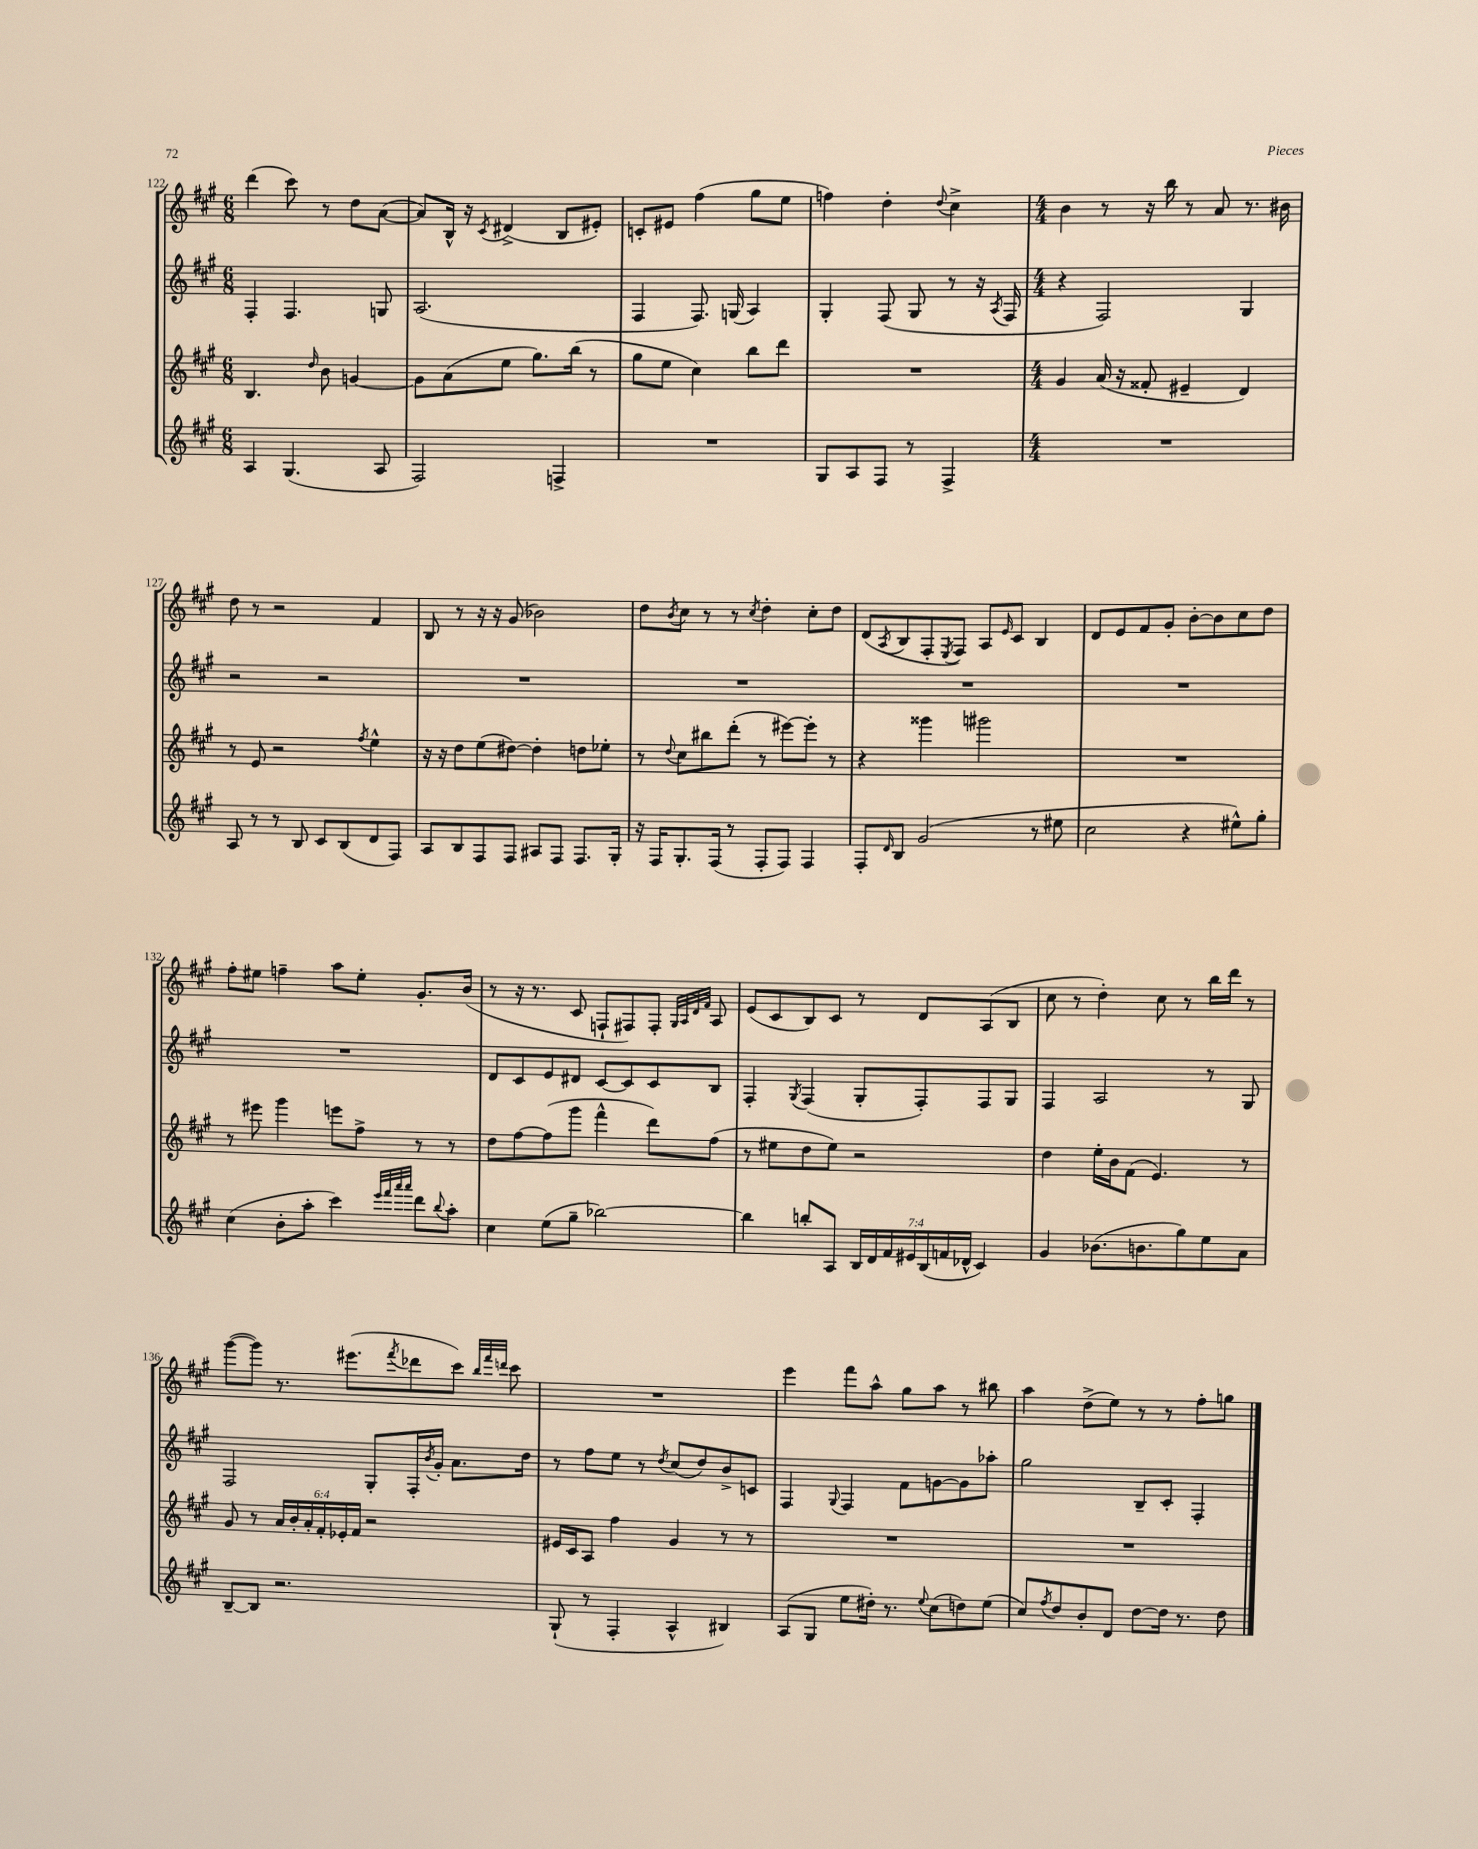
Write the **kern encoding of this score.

**kern	**kern	**kern	**kern
*staff4	*staff3	*staff2	*staff1
*clefG2	*clefG2	*clefG2	*clefG2
*k[f#c#g#]	*k[f#c#g#]	*k[f#c#g#]	*k[f#c#g#]
*M6/8	*M6/8	*M6/8	*M6/8
4A/	4.B/	4F#'/	(4ddd\
(4.G#/	.	4.F#/	8ccc#\)
.	16qqdd/	.	.
.	8b\	.	8r
.	[4g/	.	8dd\L
8A/	.	8G/	([8a\J
=	=	=	=
2F#/)	8g\]L	(2.A/	8a/]L)
.	(8a\	.	16B^^/Jk
.	.	.	16r
.	.	.	8qc#/
.	8ee\J	.	(4d#^/
.	8.gg#\L)	.	.
4F^/	.	.	8B/L
.	(16bb\Jk	.	.
.	8r	.	8e#'/J)
=	=	=	=
2.r	8gg#\L	4F#/	8c'/L
.	8ee\J	.	8e#/J
.	4cc#\)	8.F#/)	(4ff#\
.	.	(16G/	.
.	8bb\L	4A/)	8gg#\L
.	8ddd\J	.	8ee\J
=	=	=	=
8G#/L	2.r	4G#'/	4ff\)
8A/	.	.	.
8F#/J	.	(8F#/	4dd'\
8r	.	8G#/	.
.	.	.	8qqdd/
4F#^/	.	8r	4cc#^\
.	.	16r	.
.	.	8qA/	.
.	.	16F#/	.
=	=	=	=
*M4/4	*M4/4	*M4/4	*M4/4
1r	4g#/	4r	4b\
.	(16a/	2F#/)	8r
.	16r	.	.
.	8f##'/	.	16r
.	.	.	16bb\
.	4e#~/	.	8r
.	.	.	8a/
.	4d/)	4G#/	8.r
.	.	.	16b#\
=	=	=	=
8A/	8r	2r	8dd\
8r	8e/	.	8r
8r	2r	.	2r
8B/	.	.	.
8c#/L	.	2r	.
(8B/	.	.	.
.	8qff#/	.	.
8d/	4ee^^\	.	4f#/
8F#/J)	.	.	.
=	=	=	=
8A/L	16r	1r	8B/
.	16r	.	.
8B/	8dd\L	.	8r
8F#/	(8ee\	.	16r
.	.	.	16r
8F#/J	[8dd#\J)	.	(8g#/
8A#/L	4dd#'\]	.	2b-\)
8F#/J	.	.	.
8.F#/L	8dd\L	.	.
.	8ee-'\J	.	.
16G#'/Jk	.	.	.
=	=	=	=
16r	8r	1r	8dd\L
16F#/LK	.	.	.
.	8qqdd/	.	8qb/
8.G#'/	8cc#\L	.	8cc#\J
.	8bb#\	.	8r
(16F#/Jk	.	.	.
8r	(8ddd'\J	.	8r
.	.	.	8qcc#/
8F#'/L	8r	.	4dd'\
8F#/J)	[8eee#\L)	.	.
4F#/	8eee#'\]J	.	8cc#'\L
.	8r	.	8dd\J
=	=	=	=
8F#'/L	4r	1r	(8d/L
16qqd/	.	.	8qA/
8B/J	.	.	8B/
(2g#/	4ggg##\	.	8F#'/
.	.	.	8qE/
.	.	.	8F#/J)
.	2ggg#\	.	8A/L
.	.	.	16qqe/
.	.	.	8c#/J
8r	.	.	4B/
8ee#\	.	.	.
=	=	=	=
2cc#\	1r	1r	8d/L
.	.	.	8e/
.	.	.	8f#/
.	.	.	8g#'/J
4r	.	.	[8b'\L
.	.	.	8b\]
8ee#^^\L)	.	.	8cc#\
8gg#'\J	.	.	8dd\J
=	=	=	=
(4cc#\	8r	1r	8ff#'\L
.	8eee#\	.	8ee#\J
8b'\L	4ggg#\	.	4ff~\
8aa'\J	.	.	.
4ccc#\)	8eee\L	.	8aa\L
.	8ff#^\J	.	8ee#'\J
32qqeee/LLL	.	.	.
32qqfff#/	.	.	.
32qqaaa/	.	.	.
32qqaaa/JJJ	.	.	.
8ddd\L	8r	.	8.g#'/L
8qqbb/	.	.	.
8aa'\J	8r	.	.
.	.	.	(16b/Jk
=	=	=	=
4cc#\	8dd\L	8d/L	8r
.	[8ff#\	8c#/	16r
.	.	.	8.r
(8ee\L	(8ff#\]	8e/	.
8gg#~\J	8ggg#\J	8d#/J	8c#/
[2bb-\)	4fff#^^\	[8c#/L	8F`/L
.	.	8c#/]	8F#/)
.	8ddd\L)	8c#/	8F#'/J
.	.	.	32qqG#/LLL
.	.	.	32qqA/
.	.	.	32qqd/
.	.	.	32qqf#/JJJ
.	(8ff#\J	8B/J	8A/
=	=	=	=
4bb-\]	8r	4F#'/	(8e/L
.	8ee#\L	.	8c#/
.	.	8qG#/	.
8bb'/L	8dd\	(4F#/	8B/)
8A/J	8ee#\J)	.	8c#/J
28B/LL	2r	8G#'/L	8r
28d/	.	.	.
28f#/	.	.	.
28e#/	.	.	.
.	.	8F#'/)	8d/L
(28B/	.	.	.
28f/	.	.	.
28d-^^/JJ	.	.	.
4c#/)	.	8F#/	(8A/
.	.	8G#/J	8B/J
=	=	=	=
4g#/	4dd\	4F#/	8cc#\
.	.	.	8r
(8.b-\L	16ee'\LL	2A/	4dd'\)
.	16b\J	.	.
.	(8f#\J	.	.
8.b\	.	.	.
.	4.e/)	.	8cc#\
8gg#\)	.	.	8r
8ee\	.	8r	16bb\LL
.	.	.	16ddd\JJ
8a\J	8r	8G#/	8r
=	=	=	=
[8B~/L	8g#/	2F#/	([8ggg#\L
8B/]J	8r	.	8ggg#\]J)
2.r	24a/LL	.	8.r
.	24b'/	.	.
.	24a'/	.	.
.	24f#'/	.	.
.	24e-'/	.	.
.	.	.	(8.eee#\L
.	24f#/JJ	.	.
.	2r	8G#'/L	.
.	.	.	8qfff#/
.	.	16F#'/L	8ddd-\
.	.	8qb/	.
.	.	16g#'/JJ	.
.	.	8.a\L	8ccc#\J)
.	.	.	32qqbb/LLL
.	.	.	32qqfff#/
.	.	.	32qqddd/JJJ
.	.	.	8ccc#\
.	.	16dd\Jk	.
=	=	=	=
(8G#`/	16e#/LL	8r	1r
.	16c#/J	.	.
8r	8A/J	8ff#\L	.
4F#'/	4ff#\	8ee\J	.
.	.	8r	.
.	.	8qdd/	.
4A^^/	4g#/	(8cc#/L	.
.	.	8dd/)	.
4B#/)	8r	8b^/	.
.	8r	8c/J	.
=	=	=	=
(8A/L	1r	4F#/	4eee\
8G#/J	.	.	.
.	.	8qqG#/	.
8ee\L	.	4F#/	8fff#\L
16dd#'\Jk)	.	.	8aa^^\J
8.r	.	.	.
.	.	8f#\L	8gg#\L
8qqee/	.	.	.
(8cc#\L	.	[8g\	8aa\J
8dd\)	.	8g\]	8r
(8ee\J	.	8aa-'\J	8bb#\
=	=	=	=
8cc#/L)	1r	2gg#\	4aa\
8qff#/	.	.	.
8dd/	.	.	.
8b'/	.	.	(8dd^\L
8d/J	.	.	8ee\J)
[8dd\L	.	8B~/L	8r
16dd\]Jk	.	8c#'/J	8r
8.r	.	.	.
.	.	4F#'/	8ff#'\L
8dd\	.	.	8gg\J
==	==	==	==
*-	*-	*-	*-
